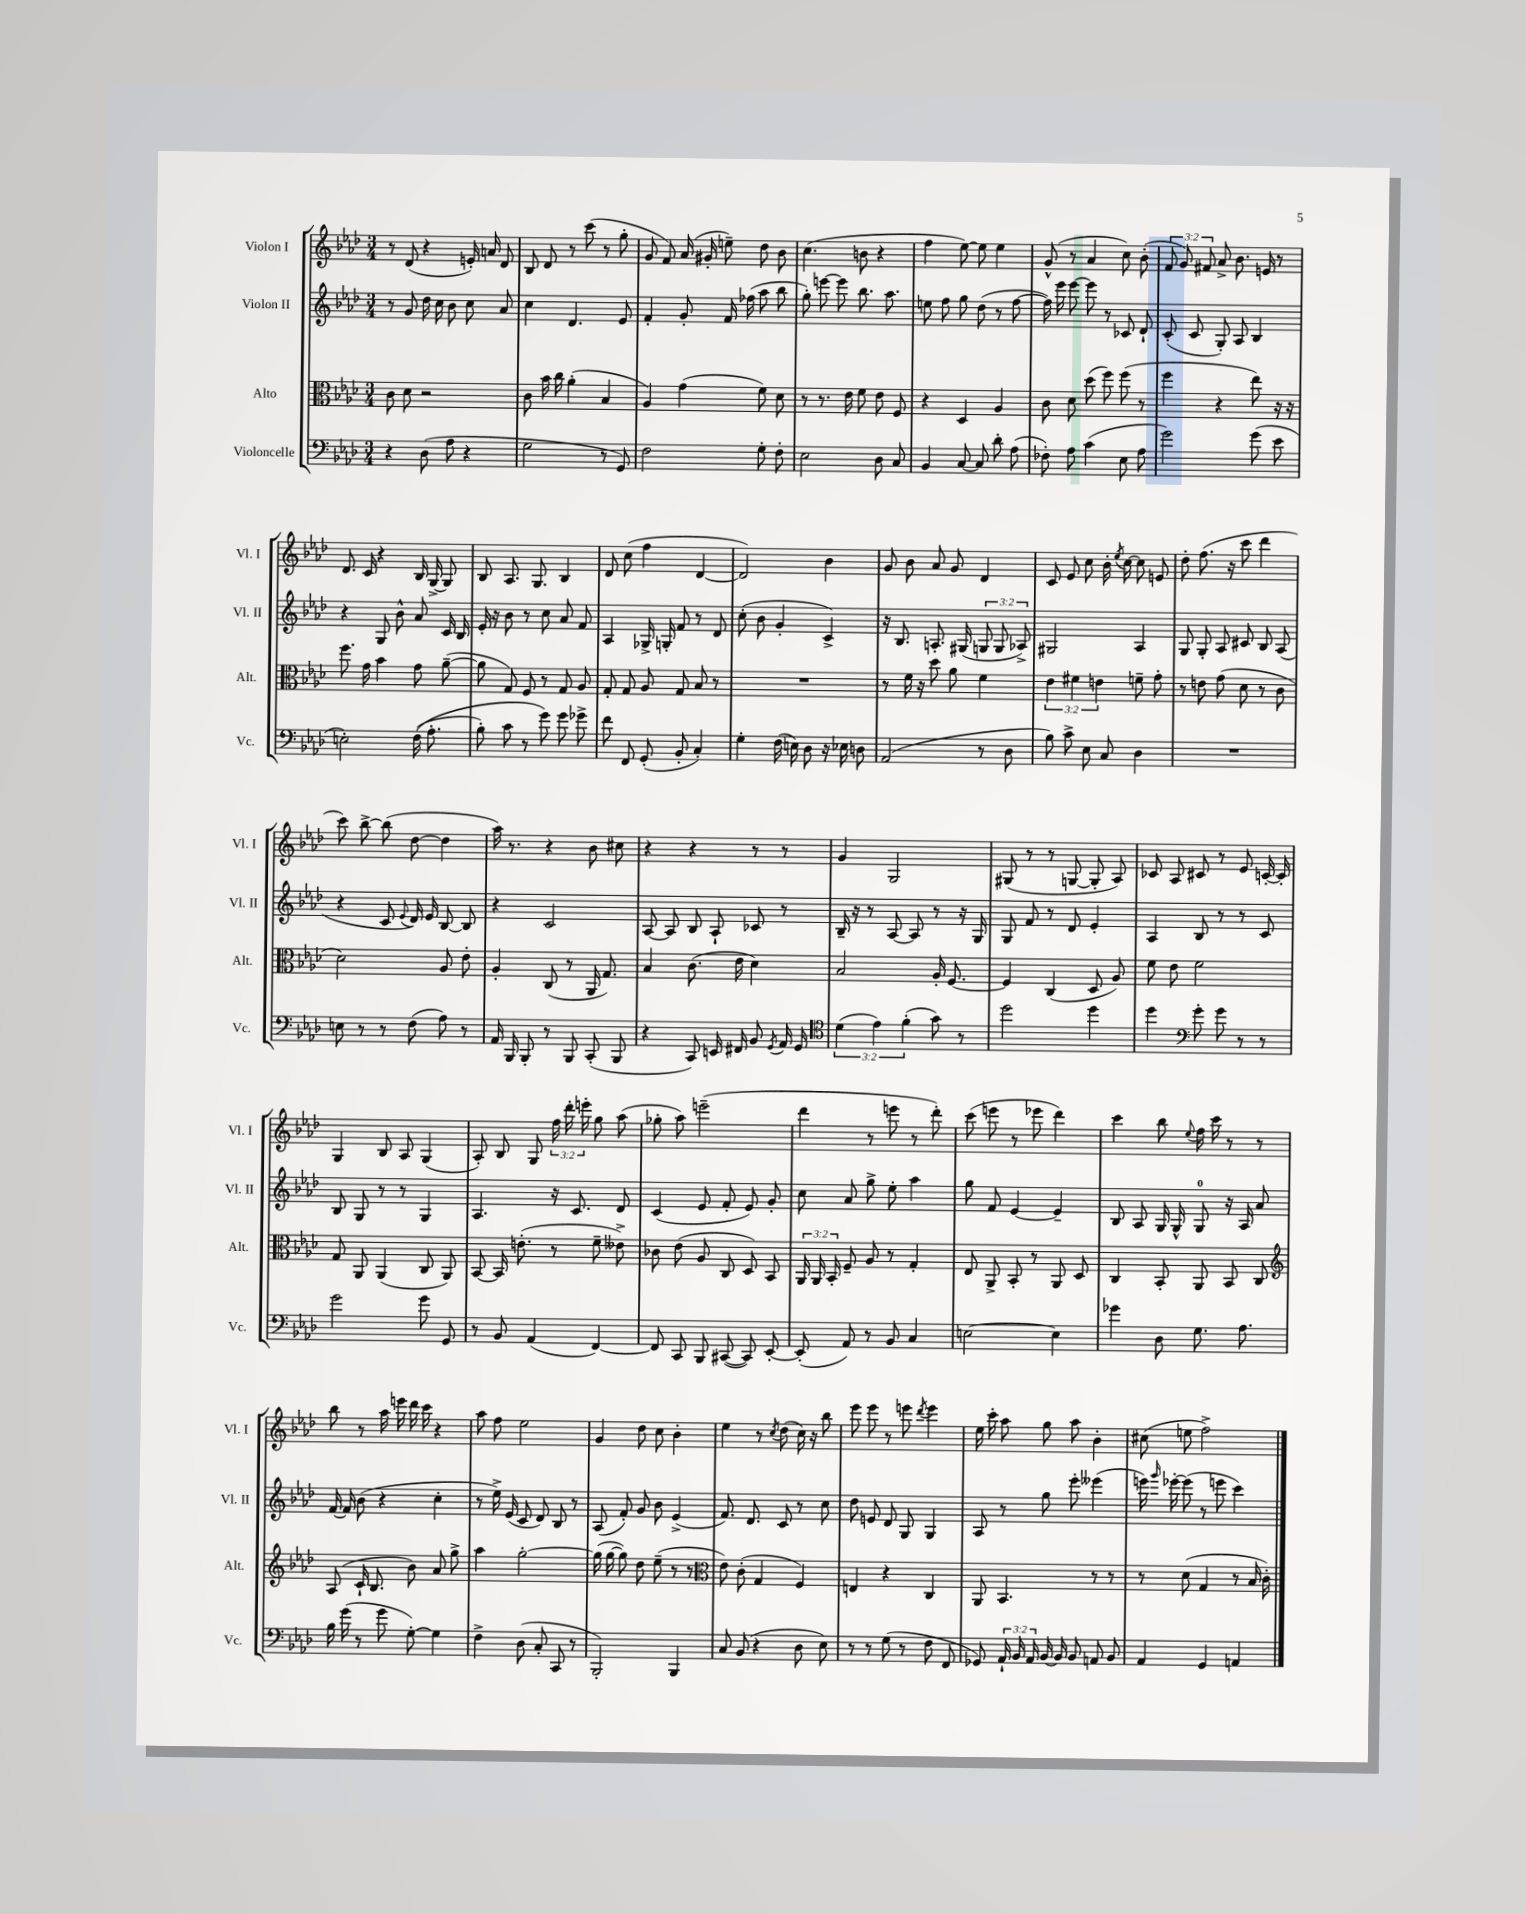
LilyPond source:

<<
\new StaffGroup <<
\new Staff = "s0" \with { instrumentName = "Violon I" shortInstrumentName = "Vl. I" } {
    \clef treble \key aes \major \numericTimeSignature \time 3/4 \override Staff.TupletNumber.text = #tuplet-number::calc-fraction-text
    \autoBeamOff r8 des'8( r4 e'16-.) a'16 des'8 |
    bes8 des'8 r8 c'''8( r8 g''8-. |
    g'8 f'8) aes'16( gis'16-. e''8--) des''8 bes'8 |
    c''4.( b'8 r4 |
    f''4 ees''8~) ees''8 ees''4 |
    g'8-^( r8 aes'4 c''8) bes'8-.( |
    \tuplet 3/2 { f'8 g'8) fis'8 } aes'8-> bes'8. e'16 r8 |
    des'8. c'16 r4 bes16 g16~-> g8 |
    bes8 aes8. g8. bes4 |
    des'8 c''8( f''4 des'4~ |
    des'2) bes'4 |
    g'8 bes'8 aes'8 g'8 des'4 |
    c'8 ees'8 c''8 bes'16-. \acciaccatura { ees''8 } c''16~ c''8 e'8 |
    des''8-. f''8.( r16 c'''8 des'''4 |
    c'''8) bes''8~-> bes''8( des''8~ des''4 |
    aes''16) r8. r4 bes'8 cis''8 |
    r4 r4 r8 r8 |
    g'4 g2 |
    gis8( r8 r8 g8~ g8-. aes8) |
    ces'8 aes8 cis'8 r8 ees'8 c'16~-. c'16-. |
    g4 bes8 aes8 g4( |
    aes8-.) bes8 g8 \tuplet 3/2 { f''16 des'''16-. e'''16-. } g''8 aes''8( |
    ges''8-. aes''8) e'''2--( |
    des'''4 r8 e'''8 r8 des'''8-.) |
    c'''8( e'''8 r8 ees'''8 des'''4) |
    c'''4 bes''8 \appoggiatura { ees''8 } f''16 c'''16 r8 r8 |
    bes''8 r8 aes''16 e'''16 des'''16 c'''16 r4 |
    aes''8 f''8 ees''2 |
    g'4 des''8 c''8 bes'4-. |
    ees''4 r8 \acciaccatura { c''8 } des''8( c''16) r16 bes''8 |
    ees'''8 ees'''8 r8 e'''8 \acciaccatura { des'''8 } e'''4 |
    ees''16 c'''16-. aes''8 g''8 aes''8 bes'4-. |
    cis''8( e''8 f''2->) \bar "|." |
}
\new Staff = "s1" \with { instrumentName = "Violon II" shortInstrumentName = "Vl. II" } {
    \clef treble \key aes \major \numericTimeSignature \time 3/4 \override Staff.TupletNumber.text = #tuplet-number::calc-fraction-text
    \autoBeamOff r8 g'8 des''16 c''16 bes'8 c''8 aes'8 |
    c''4 des'4. ees'8 |
    f'4-. g'8-. f'16 fes''16( aes''8 bes''8 |
    g''8-.) e'''8~ e'''8 bes''8. aes''8. |
    e''8 f''8 g''8 des''8( r8 f''8~ |
    f''16) ees'''16 ees'''8~ ees'''8 r8 ces'8 des'8-! |
    c'8-.( c'8 g8-.) aes8 bes4 |
    r4 g8 bes'8-^ aes'8 c'16 bes16 |
    ees'16-. r16 bes'8 r8 c''8 aes'8 f'8 |
    aes4 ges16-> g16-. f'8 r8 des'8 |
    c''8-.( bes'8 g'4-. c'4->) |
    r16 bes8. a8.-. gis16( \tuplet 3/2 { g8 g8 aes8->) } |
    gis2 aes4 |
    g8 g8-. aes8 cis'8 bes8 aes8( |
    r4 c'8 \appoggiatura { ees'8 } des'16) ees'16 bes8~ bes8 |
    r4 c'2 |
    aes8~ aes8 bes8 aes8-! ces'8 r8 |
    bes16-- r16 r8 aes8~ aes8 r8 r16 g16 |
    g8 f'8 r8 des'8 ees'4-. |
    aes4 bes8 r8 r8 c'8 |
    bes8 g8 r8 r8 g4 |
    aes4. r16 c'8. des'8 |
    c'4( ees'8 f'8-. ees'8) g'8-. |
    c''8 aes'8 g''8-> ees''8-. aes''4 |
    g''8 f'8 ees'4~ ees'4-- |
    bes8 aes8 g16 g16-^ g8-0 r16 aes16 aes'8 |
    f'16~ f'16 bes'8( r4 c''4-. |
    r8 ees''16->) ees'16( c'8 des'8) bes8 r8 |
    aes8( f'8-.) g'8 bes'8 ees'4->( |
    f'8.) des'8. c'8 r8 c''8 |
    des''8 e'8 des'8 g8 g4 |
    aes8 r8 g''8 ees'''8-. eeses'''4( |
    e'''16) \grace { g'''16 } ees'''16~-. ees'''8( r8 e'''8 c'''4) \bar "|." |
}
\new Staff = "s2" \with { instrumentName = "Alto" shortInstrumentName = "Alt." } {
    \clef alto \key aes \major \numericTimeSignature \time 3/4 \override Staff.TupletNumber.text = #tuplet-number::calc-fraction-text
    \autoBeamOff c'8 des'8 r2 |
    c'8 bes'16 c''16 aes'4-.( bes4 |
    aes4) g'4( f'8) des'8 |
    r8 r8. ees'16 f'8 ees'8 f8 |
    r4 des4 aes4 |
    c'8 des'8 des''8( f''8) f''8( r8 |
    f''4 r4 ees''8) r16 r16 |
    f''8. g'16 bes'4 g'8 aes'8~--( |
    aes'8 g8) f8 r8 g8 aes8 |
    g8-. g8 aes8 g8 bes8 r8 |
    R2. |
    r8 f'16 r16 des''8 aes'8 f'4 |
    \tuplet 3/2 { ees'4 fis'4 e'4 } f'8-- g'8-. |
    r8 e'8 g'8( des'8 r8 c'8 |
    des'2) aes8 ees'8-. |
    aes4-. c8( r8 aes,16 g8.) |
    bes4 c'8.( ees'16 des'4) |
    bes2 aes16-. f8.~ |
    f4 c4( des8 aes8) |
    f'8 ees'8 f'2 |
    g8 aes,8 aes,4( c8 aes,8) |
    bes,8~ bes,16 e'8.-.( r8 f'8-- eeses'8->) |
    ces'8 ees'8( aes8 c8 des8) bes,8 |
    \tuplet 3/2 { aes,16 aes,16 bes,16-. } f8-- aes8 r8 g4-. |
    ees8 aes,8-> bes,8-. r8 aes,8 des8 |
    c4 bes,8-. aes,8 bes,8 c8 |
    \clef treble aes8( c'16-! bes8. bes'8) aes'8 g''8-> |
    aes''4 g''2~-. |
    g''16( g''16~ g''8) des''8 ees''8--( r8 r8 |
    \clef alto ees'8) c'8-.( g4 f4) |
    e4 r4 c4 |
    aes,8 bes,4. r8 r8 |
    r8 des'8( g4 r8 bes16 c'16-.) \bar "|." |
}
\new Staff = "s3" \with { instrumentName = "Violoncelle" shortInstrumentName = "Vc." } {
    \clef bass \key aes \major \numericTimeSignature \time 3/4 \override Staff.TupletNumber.text = #tuplet-number::calc-fraction-text
    \autoBeamOff r4 des8( aes8 r4 |
    g2 r8 g,8) |
    f2 g8-. f8-. |
    ees2 des8 c8 |
    bes,4 c8~ c8 des'8-. aes8( |
    fes8-.) aes8 c'4( ees8 aes8 |
    g'2) g'8( ees'8 |
    e2-.) f16(\( aes8.-. |
    bes8-.) c'8 r8 g'8\) g'8 ges'8-> |
    f'8 f,8 g,8-.( bes,8-. c4-.) |
    g4-. f16( e16) des8 r16 ees16 d8 |
    aes,2( r8 des8 |
    bes8) c'8-> ees8 c8 des4 |
    R2. |
    e8 r8 r8 f8( aes8) r8 |
    aes,16 bes,,16 bes,,8-. r8 bes,,8 c,8-.( bes,,8 |
    r4 c,8) e,16 fis,16 bes,8 \acciaccatura { g,8 } aes,16 g,16 |
    \clef tenor \tuplet 3/2 { des'4( ees'4) f'4-.( } g'8) r8 |
    des''2 des''4 |
    des''4 \clef bass g'8-. g'8 r8 r8 |
    g'2 g'8 g,8 |
    r8 bes,8 aes,4( f,4~) |
    f,8 c,8 bes,,8 cis,8~( cis,8) ees,8~-. |
    ees,8-.( aes,8) r8 bes,8 c4 |
    e2~ e4 |
    ges'4 des8 g8. aes8. |
    bes16 g'16( r8 g'8 g8~-.) g4 |
    f4-> des8( c8-. c,8 r8 |
    bes,,2-.) bes,,4 |
    c8 bes,8( r4 des8 ees8) |
    r8 r8 g8( r8 f8 f,8 |
    ges,8) \tuplet 3/2 { aes,16-! bes,16 aes,16 } bes,16~ bes,16 bes,8 a,8 bes,8 |
    aes,4 g,4 a,4 \bar "|." |
}
>>
>>
\layout { \context { \Score \remove "Bar_number_engraver" } }
